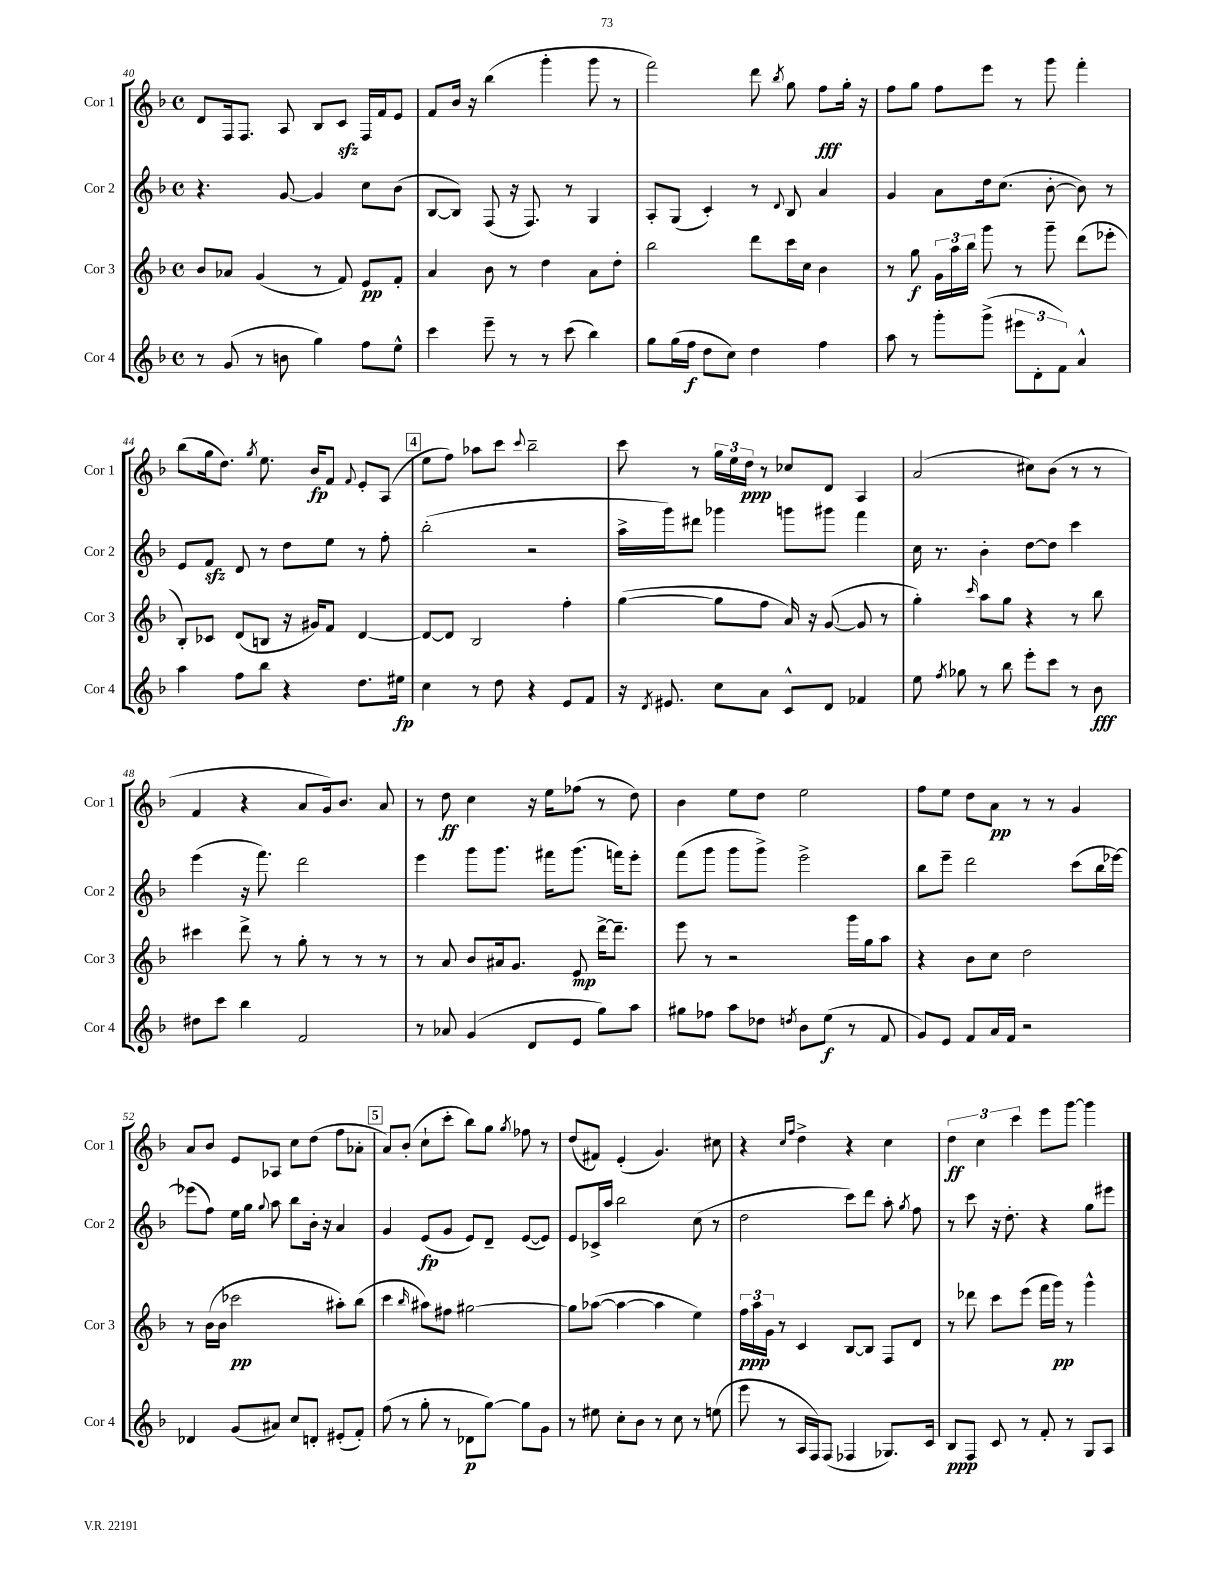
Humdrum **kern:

**kern	**kern	**kern	**kern
*staff4	*staff3	*staff2	*staff1
*clefG2	*clefG2	*clefG2	*clefG2
*k[b-]	*k[b-]	*k[b-]	*k[b-]
*M4/4	*M4/4	*M4/4	*M4/4
*met(c)	*met(c)	*met(c)	*met(c)
8r	8b-	4.r	8d
(8g	8a-	.	16F
.	.	.	8.F
8r	(4g	.	.
8b	.	[8g	8A
4gg)	8r	4g]	8B-
.	8f)	.	8c
8ff	8e	8cc	16F
.	.	.	16f
8ee^^	8f'	(8b-	8e
=	=	=	=
4ccc	4a	[8B-	8f
.	.	8B-])	16b-
.	.	.	16r
8eee~	8b-	(8F	(4bb-
8r	8r	16r	.
.	.	8.F)	.
8r	4dd	.	4ggg'
(8ccc	.	8r	.
4bb-)	8a	4G	8ggg
.	8dd'	.	8r
=	=	=	=
8gg	2bb-	8A'	2fff)
(16gg	.	(8G	.
16ff	.	.	.
8dd	.	4c')	.
8cc)	.	.	.
4dd	8ddd	8r	8ddd
.	.	8qqd	8qbb-
.	16ccc	8B-	8gg
.	16cc	.	.
4ff	4b-	4a	8ff
.	.	.	16gg'
.	.	.	16r
=	=	=	=
8aa	8r	4g	8ff
8r	8gg	.	8gg
8ggg'	24g	8a	8ff
.	24aa	.	.
.	24bb-	.	.
(8ggg^	8ggg	16dd	8eee
.	.	(8.cc	.
12eee#	8r	.	8r
12d'	.	.	.
.	8ggg~	[8b-'	8ggg
12f)	.	.	.
4a^^	(8ddd	8b-])	4fff'
.	8eee-'	8r	.
=	=	=	=
4aa	8B-')	8e	(8bb-
.	8c-	8f	16gg
.	.	.	8.dd)
8ff	(8d	8d	.
.	.	.	8qgg
8bb-	8B	8r	8.ee
4r	16r	8dd	.
.	16g#)	.	16b-
.	8f	8ee	8f
.	.	.	8qqf
8.dd	[4d	8r	8e'
.	.	8ff'	(8A
16ee#	.	.	.
=	=	=	=
4cc	8d_	(2bb-'	8ee
.	8d]	.	8ff)
8r	2B-	.	8aa-
8dd	.	.	8ccc
.	.	.	8qqccc
4r	.	2r	2bb-~
8e	4ff'	.	.
8f	.	.	.
=	=	=	=
16r	([4gg	16aa^	8ccc
8qd	.	.	.
8.e#	.	16ggg)	.
.	.	8ddd#	8r
8cc	8gg]	4ggg-	24gg
.	.	.	24ee
.	.	.	24dd
8a	8ff	.	8r
8c^^	16a)	8ggg	8cc-
.	16r	.	.
8d	([8g	8ggg#	8d
4f-	8g]	4fff	4A
.	8r	.	.
=	=	=	=
8ee	4gg')	16cc	(2a
.	.	8.r	.
8qff	.	.	.
8gg-	.	.	.
.	16qqccc	.	.
8r	8aa	4b-'	.
8bb-	8gg	.	.
8eee'	4r	[8dd	8cc#)
8ccc	.	8dd]	(8b-
8r	8r	4ccc	8r
8b-	8bb-	.	8r
=	=	=	=
8dd#	4ccc#	(4eee	4f
8ccc	.	.	.
4bb-	8ddd^	16r	4r
.	.	8.fff)	.
.	8r	.	.
2f	8gg'	2ddd	8a
.	8r	.	16g)
.	.	.	8.b-
.	8r	.	.
.	8r	.	8a
=	=	=	=
8r	8r	4eee	8r
8a-	8a	.	8dd
(4g	8b-	8ggg	4cc
.	16a#	8.ggg	.
.	8.g	.	.
8d	.	.	16r
.	.	16fff#	16ee
8e	8e	(8.ggg	(8ff-
8gg)	[16ddd^	.	8r
.	8.ddd~]	16fff)	.
8aa	.	8eee'	8dd)
=	=	=	=
8gg#	8eee	(8fff	4b-
8ff-	8r	8ggg	.
8aa	2r	8ggg	8ee
8dd-	.	8ggg^)	8dd
8qdd	.	.	.
8b-	.	2eee^	2ee
(8ee	.	.	.
8r	16ggg	.	.
.	16gg	.	.
8f	8aa	.	.
=	=	=	=
8g)	4r	8bb-	8ff
8e	.	8eee~	8ee
8f	8b-	2ddd	8dd
16a	8cc	.	8a
16f	.	.	.
2r	2dd	.	8r
.	.	.	8r
.	.	(8ccc	4g
.	.	16bb-	.
.	.	[16eee-)	.
=	=	=	=
4d-	8r	(8eee-]	8a
.	(16b-	8ff)	8b-
.	16b-	.	.
(8g	2ccc-	16ee	8e
.	.	16gg	.
.	.	8qqgg	.
8a#)	.	8aa	8A-
8cc	.	8bb-	8cc
8d'	.	16b-'	(8dd
.	.	16r	.
(8e#'	8aa#')	4a	8ff
8f')	(8bb-	.	8a-'
=	=	=	=
(8ff	4ccc	4g	8a)
8r	.	.	(8b-'
.	16qqbb-	.	.
8gg'	8aa#)	(8e	8cc`
8r	8ff#	8g	8ccc'
8d-	[2gg#	8e)	8bb-)
[8gg)	.	8d~	8gg
.	.	.	8qgg
8gg]	.	([8e	8ff-
8g	.	8e])	8r
=	=	=	=
8r	8gg#]	8e	(8dd
8ee#	([8aa-	16c-^	8f#)
.	.	16aa	.
8cc'	4aa-_	2bb-	(4e'
8b-	.	.	.
8r	4aa-]	.	4.g)
8cc	.	.	.
8r	4ee)	(8cc	.
(8ee	.	8r	8cc#
=	=	=	=
8eee	24ff	2dd	4r
.	24aa	.	.
.	24g	.	.
8r	8r	.	.
.	.	.	16qqcc
.	.	.	16qqff
16A	4c	.	4dd^
16F)	.	.	.
(8F	.	.	.
4F-	[8B-	8ccc)	4r
.	8B-]	8ddd	.
8.G-)	8F	8aa'	4cc
.	.	8qgg	.
.	8d	8ff	.
16c	.	.	.
=	=	=	=
8B-	8r	8r	6dd
8F	8ddd-	8ccc	.
.	.	.	6cc
8c	8ccc	16r	.
.	.	8.dd'	.
.	.	.	6ccc
8r	(8eee	.	.
8f'	16fff	4r	8eee
.	16ggg)	.	.
8r	8r	.	[8ggg
8G	4ggg^^	8gg	4ggg]
8A	.	8eee#	.
==	==	==	==
*-	*-	*-	*-
